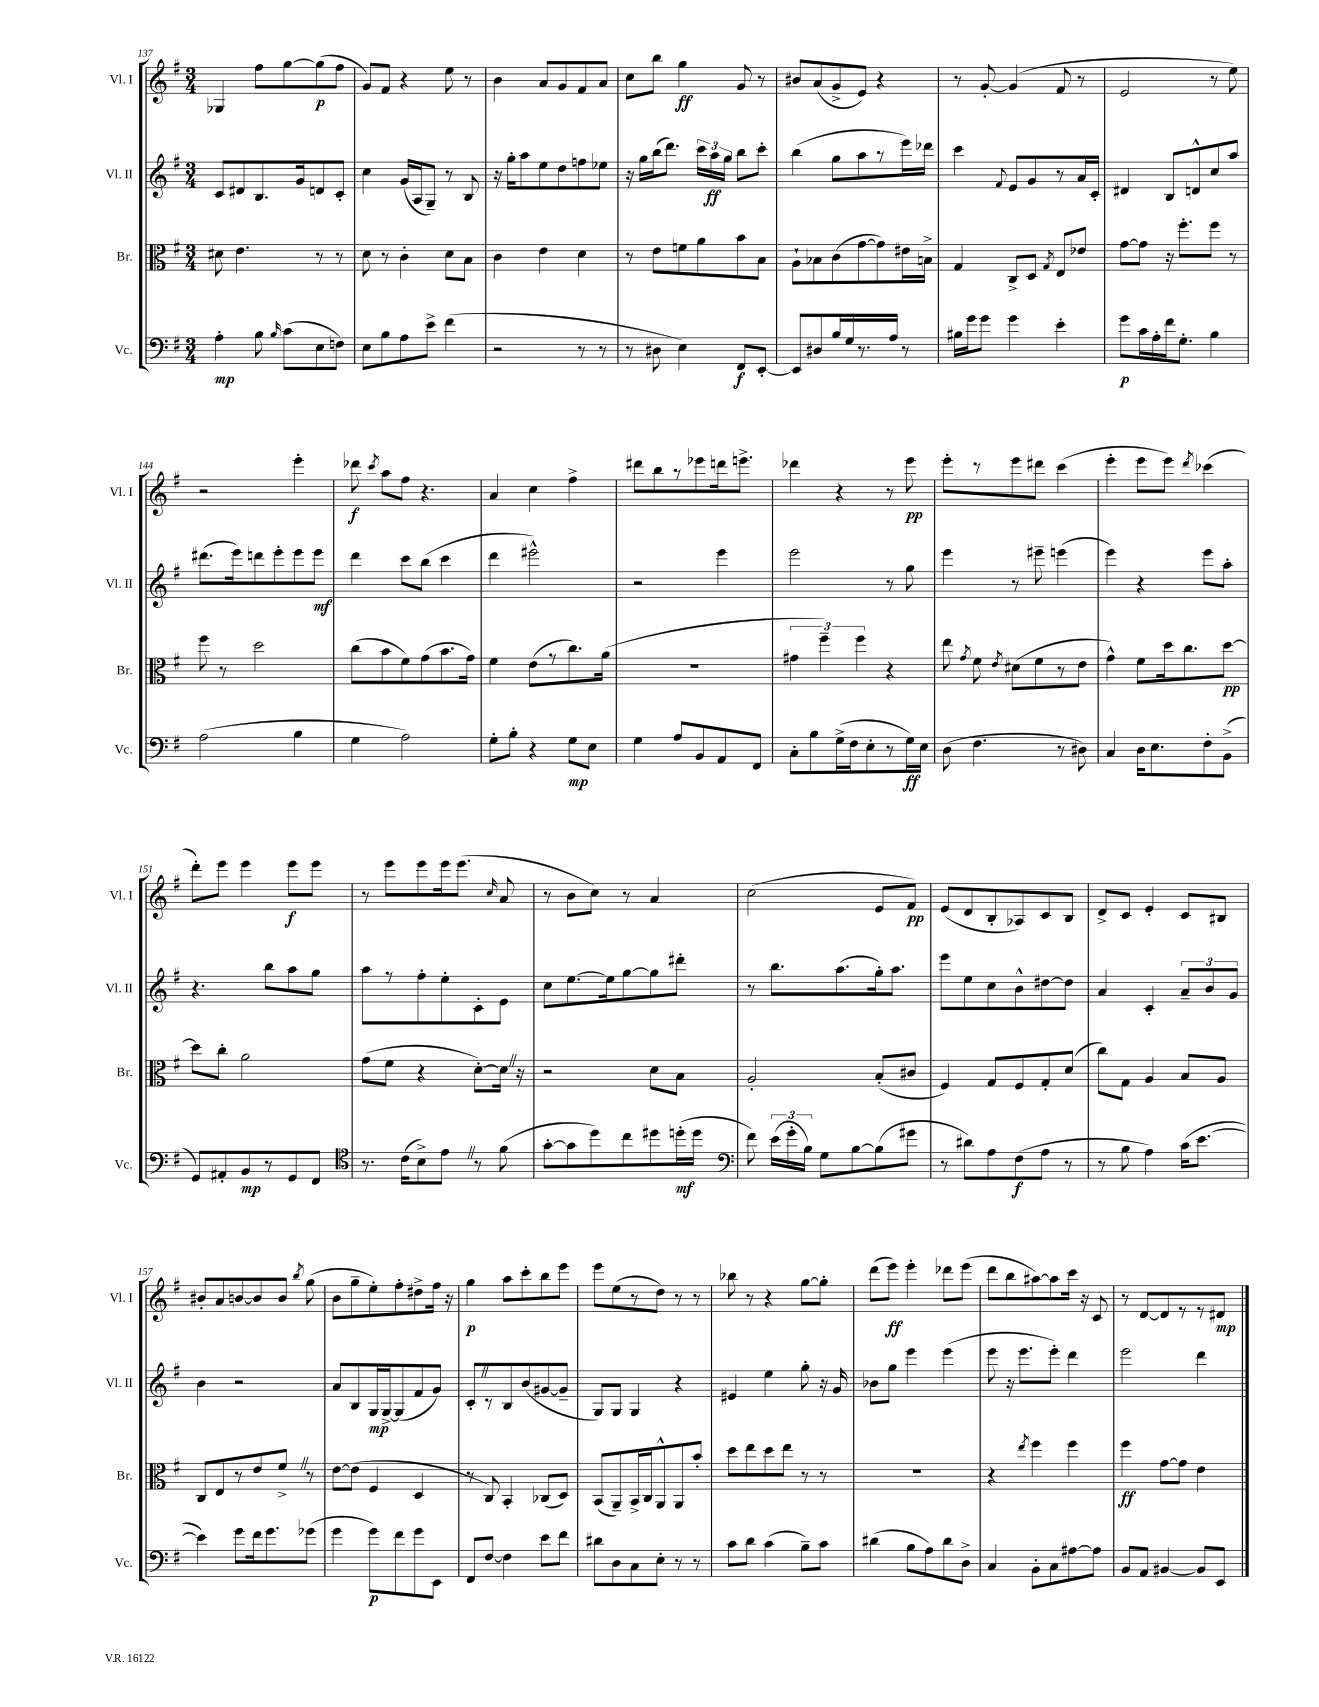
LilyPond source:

<<
\new StaffGroup <<
\new Staff = "s0" \with { instrumentName = "Vl. I" shortInstrumentName = "Vl. I" } {
    \clef treble \key g \major \numericTimeSignature \time 3/4
    \autoBeamOff ges4 fis''8[ g''8~ g''8\p( fis''8] |
    g'8[) fis'8] r4 e''8 r8 |
    b'4 a'8[ g'8 fis'8 a'8] |
    c''8[ b''8] g''4\ff g'8 r8 |
    bis'8[ a'8( g'8-> e'8]) r4 |
    r8 g'8~-. g'4( fis'8 r8 |
    e'2 r8 e''8) |
    r2 e'''4-. |
    des'''8\f \acciaccatura { c'''8 } a''8[ fis''8] r4. |
    a'4 c''4 fis''4-> |
    dis'''8[ b''8 r8 ees'''8 d'''16 e'''8.]-> |
    des'''4 r4 r8 e'''8\pp |
    e'''8[-. r8 e'''8 dis'''8] c'''4( |
    e'''4-. e'''8[ e'''8]) \acciaccatura { d'''8 } ces'''4( |
    d'''8[-.) e'''8] e'''4 e'''8[\f e'''8] |
    r8 e'''8[ e'''8 e'''16 e'''8.]( \grace { c''16 } a'8 |
    r8 b'8[ c''8]) r8 a'4 |
    c''2( e'8[ fis'8]\pp) |
    e'8[( d'8 b8-. aes8) c'8 b8] |
    d'8[-> c'8] e'4-. c'8[ bis8] |
    bis'8[-. a'8 b'8~ b'8 b'8] \acciaccatura { b''8 } g''8( |
    b'8[ g''8-- e''8-.) fis''8-. dis''8-> fis''16] r16 |
    g''4\p a''8[ c'''8-. b''8 e'''8] |
    e'''8[ e''8( r8 d''8]) r8 r8 |
    bes''8 r8 r4 g''8[~ g''8]-. |
    d'''8[( e'''8]\ff) e'''4-. des'''8[ e'''8]( |
    d'''8[ b''8 ais''8~) ais''8 c'''16] r16 c'8 |
    r8 d'8[~ d'8 r8 r8 dis'8]\mp \bar "|." |
}
\new Staff = "s1" \with { instrumentName = "Vl. II" shortInstrumentName = "Vl. II" } {
    \clef treble \key g \major \numericTimeSignature \time 3/4
    \autoBeamOff c'8[ dis'8 b8. g'16 d'8 c'8]-. |
    c''4 g'16[( a16 g8]--) r8 b8 |
    r16 g''16[-. a''8 e''8 d''8 f''8 ees''8] |
    r16 g''16[ b''16( d'''8.]) \tuplet 3/2 { c'''16[ a''16\ff g''16] } b''8[ c'''8]-. |
    b''4( g''8[ a''8 r8 e'''16) des'''16] |
    c'''4 \appoggiatura { fis'8 } e'8[ g'8 r8 a'16 c'16]-. |
    dis'4 b8[ d'8-^ c''8 a''8] |
    dis'''8.[( e'''16) d'''8 e'''8-. e'''8 e'''8]\mf |
    d'''4 c'''8[ b''8]( c'''4 |
    d'''4 eis'''2-^) |
    r2 e'''4 |
    e'''2 r8 g''8 |
    e'''4 r8 eis'''8-- e'''4( |
    e'''4) r4 e'''8[ a''8]-. |
    r4. b''8[ a''8 g''8] |
    a''8[ r8 fis''8-. e''8-. c'8-. e'8] |
    c''8[ e''8.~ e''16 g''8~ g''8 dis'''8]-. |
    r8 b''8.[ a''8.( g''16-.) a''8.] |
    e'''8[ e''8 c''8 b'8-^ dis''8~ dis''8] |
    a'4 c'4-. \tuplet 3/2 { a'8[-- b'8 g'8] } |
    b'4 r2 |
    a'8[ b8 g16\mp g16~-> g8( fis'8 g'8]) |
    c'8[-. \once \override BreathingSign.text = \markup { \musicglyph "scripts.caesura.straight" } \breathe r8 b8 b'8( gis'8~ gis'8]-- |
    g8[) g8] g4 r4 |
    eis'4 e''4 g''8-. r16 g'16 |
    bes'8[ g''8] e'''4 e'''4( |
    e'''8 r16 e'''8.[ e'''8]-.) d'''4 |
    e'''2 d'''4 \bar "|." |
}
\new Staff = "s2" \with { instrumentName = "Br." shortInstrumentName = "Br." } {
    \clef alto \key g \major \numericTimeSignature \time 3/4
    \autoBeamOff dis'8 e'4. r8 r8 |
    d'8 r8 c'4-. d'8[ b8] |
    c'4 e'4 d'4 |
    r8 e'8[ f'8 a'8 b'8 b8] |
    a8[-! bes8 c'8( g'8~ g'8) eis'16 b16]-> |
    g4 c8[-> d8] \acciaccatura { g8 } e8[ ees'8] |
    g'8[~ g'8] r16 fis''8.[-. fis''8] r8 |
    fis''8 r8 d''2 |
    c''8[( b'8 fis'8) g'8( b'8. g'16]) |
    fis'4 e'8[( r8 c''8.) a'16]( |
    R2. |
    \tuplet 3/2 { gis'4 fis''4--) fis''4 } r4 |
    e''8 \acciaccatura { g'8 } fis'8 \acciaccatura { e'8 } dis'8[( fis'8 r8 e'8] |
    g'4-^) fis'8[ d''16 c''8. d''8]~\pp |
    d''8[ c''8]-. a'2 |
    g'8[( fis'8] r4 d'8[~-.) d'16] \once \override BreathingSign.text = \markup { \musicglyph "scripts.caesura.straight" } \breathe r16 |
    r2 d'8[ b8] |
    a2-. b8[-.( cis'8] |
    fis4) g8[ fis8 g8-. d'8]( |
    c''8[) g8] a4 b8[ a8] |
    c8[ e8 r8 e'8 fis'8]-> \once \override BreathingSign.text = \markup { \musicglyph "scripts.caesura.straight" } \breathe r8 |
    e'8[~ e'8]( fis4 d4 |
    r8 c8) b,4-. ces8[( d8]) |
    b,8[( a,8--) b,16-> c16 a,8-^ a,8 b'8]-. |
    d''8[ e''8 d''8 e''8] r8 r8 |
    R2. |
    r4 \acciaccatura { e''8 } fis''4 fis''4 |
    fis''4\ff g'8[~ g'8] e'4 \bar "|." |
}
\new Staff = "s3" \with { instrumentName = "Vc." shortInstrumentName = "Vc." } {
    \clef bass \key g \major \numericTimeSignature \time 3/4
    \autoBeamOff a4-.\mp b8 \grace { b16 } c'8[( e8 f8]) |
    e8[ b8 a8 e'8]-> fis'4( |
    r2 r8 r8 |
    r8 dis8 e4) fis,8[\f e,8]~-. |
    e,8[ dis8 b16 g16 r8. a16] r8 |
    bis16[ g'16 g'8] g'4 e'4-. |
    g'8[\p c'16 a16-. fis'16 g8.]-. b4 |
    a2( b4 |
    g4 a2) |
    g8[-. b8]-. r4 g8[\mp e8] |
    g4 a8[ b,8 a,8 fis,8] |
    c8[-. b8 g16->( fis16 e8-. r8 g16\ff) e16] |
    d8( fis4. r8 dis8) |
    c4 d16[ e8. fis8-. b,8]->( |
    g,8[) ais,8-. b,8\mp r8 g,8 fis,8] |
    \clef tenor r8. c'16[( b8->) e'8] \once \override BreathingSign.text = \markup { \musicglyph "scripts.caesura.straight" } \breathe r8 fis'8( |
    g'8[~-. g'8 d''8) c''8 dis''8 d''16-.\mf( d''16] |
    \clef bass fis'8) \tuplet 3/2 { e'16[( g'16-. b16]) } g8[ b8~ b8( gis'8] |
    r8 dis'8[) a8 fis8\f( a8] r8 |
    r8 b8 a4) c'16[( e'8.]~ |
    e'4) g'8[ fis'16 g'8. ges'8]( |
    g'4 g'8[\p) fis'8 g'8 e,8] |
    fis,8[ fis8]~ fis4 e'8[ fis'8] |
    dis'8[ d8 c8 e8]-. r8 r8 |
    c'8[ d'8] c'4( b8[--) c'8] |
    dis'4( b8[ a8) dis'8 d8]-> |
    c4 b,8[-. c8 ais8~ ais8] |
    b,8[ a,8] bis,4~ bis,8[ e,8] \bar "|." |
}
>>
>>
\layout { \context { \Score currentBarNumber = #137 } }
